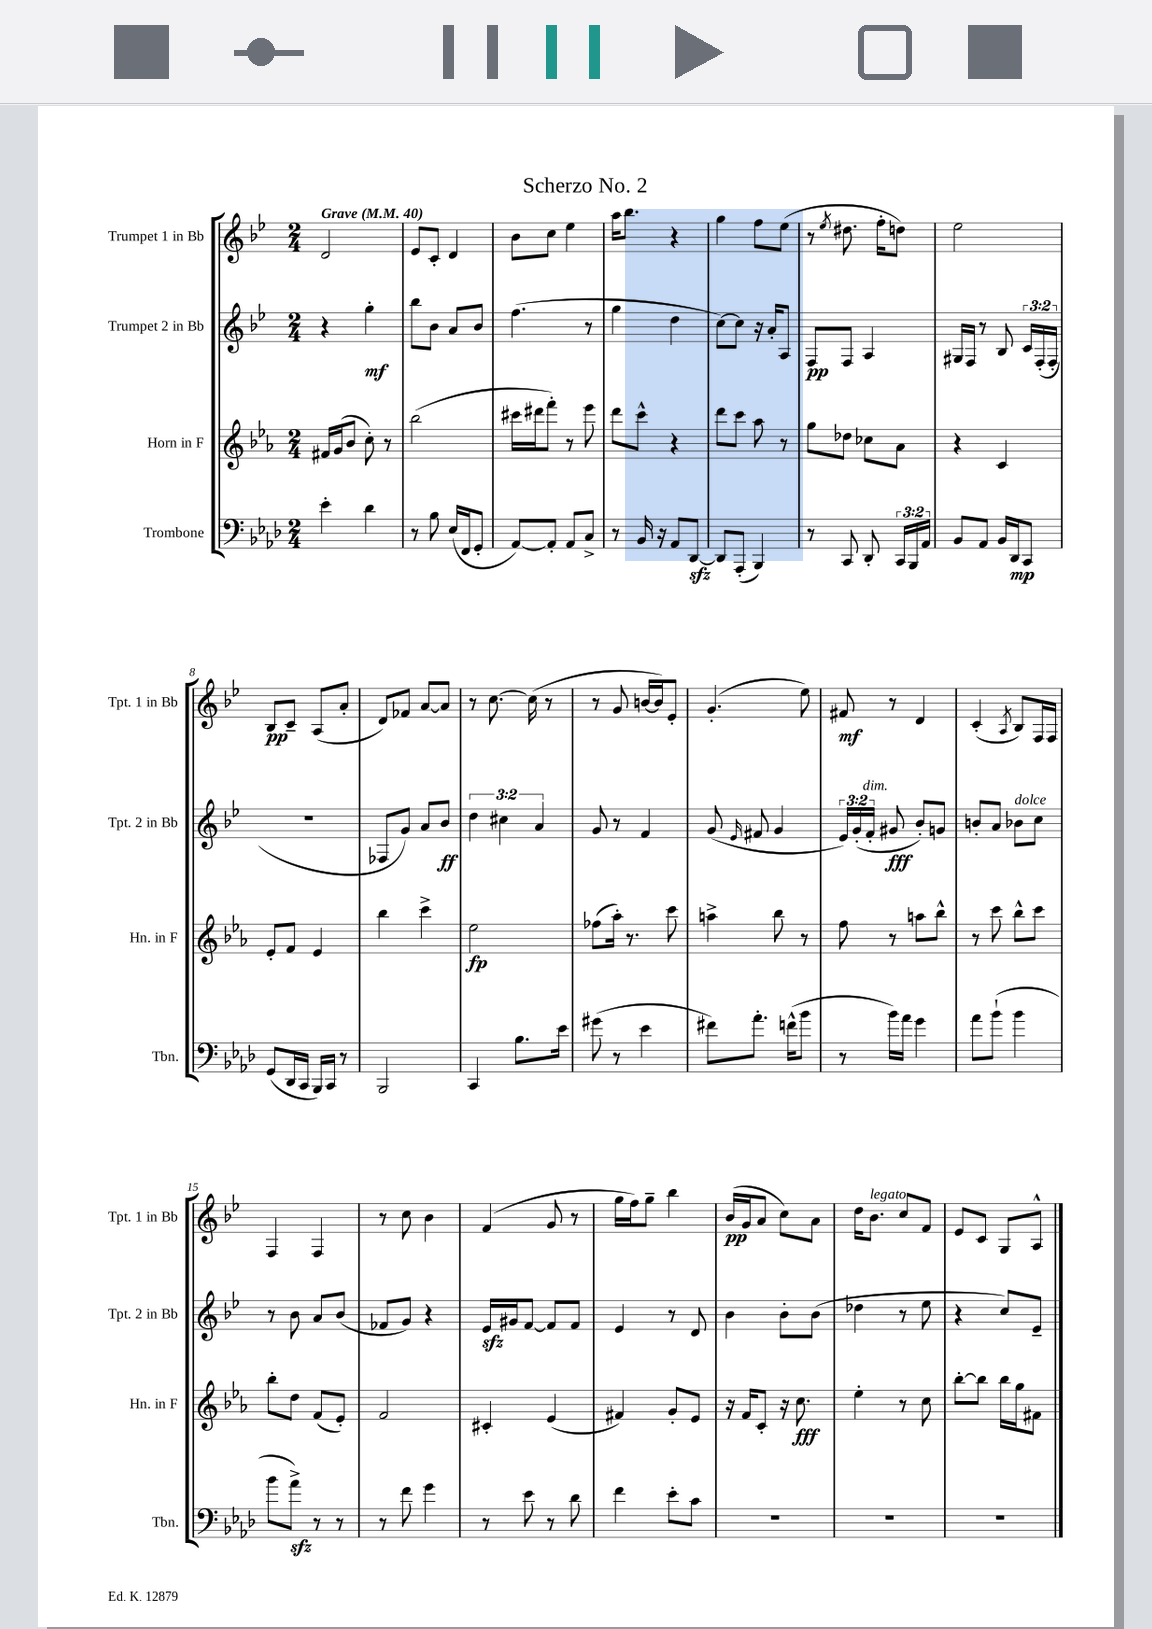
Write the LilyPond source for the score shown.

\header { title = "Scherzo No. 2" }
<<
\new StaffGroup <<
\new Staff = "s0" \with { instrumentName = "Trumpet 1 in Bb" shortInstrumentName = "Tpt. 1 in Bb" } {
    \clef treble \key bes \major \numericTimeSignature \time 2/4 \tempo "Grave" 4 = 40
    \autoBeamOff d'2 |
    ees'8[ c'8]-. d'4 |
    bes'8[ c''8] ees''4 |
    a''16[ bes''8.] r4 |
    g''4 f''8[ ees''8]( |
    r8 \acciaccatura { ees''8 } dis''8. f''16[-. d''8]) |
    ees''2 |
    bes8[\pp c'8]-- a8[( a'8]-. |
    d'8[) fes'8] a'8[~ a'8] |
    r8 c''8.~ c''16( r8 |
    r8 g'8 b'16[~ b'16) ees'8]-. |
    g'4.-.( ees''8) |
    fis'8\mf r8 d'4 |
    c'4-.( \acciaccatura { a8 } bes8[) f16 f16] |
    f4 f4 |
    r8 c''8 bes'4 |
    f'4( g'8 r8 |
    g''16[ f''16) g''8]-- bes''4 |
    bes'16[\pp( g'16 a'8] c''8[) a'8] |
    d''16[ bes'8.]^\markup { \italic "legato" } c''8[ f'8] |
    ees'8[ c'8] g8[ a8]-^ \bar "|." |
}
\new Staff = "s1" \with { instrumentName = "Trumpet 2 in Bb" shortInstrumentName = "Tpt. 2 in Bb" } {
    \clef treble \key bes \major \numericTimeSignature \time 2/4 \override Staff.TupletNumber.text = #tuplet-number::calc-fraction-text
    \autoBeamOff r4 g''4-.\mf |
    bes''8[ bes'8] a'8[ bes'8] |
    f''4.( r8 |
    g''4 d''4 |
    c''8[~) c''8] r16 a'16[-. a8] |
    f8[\pp f8] a4 |
    gis16[ f16] r8 bes8 \tuplet 3/2 { c'16[ f16-.( f16]-. } |
    R2 |
    fes8[ g'8]) a'8[ bes'8]\ff |
    \tuplet 3/2 { d''4 cis''4 a'4 } |
    g'8 r8 f'4 |
    g'8( \grace { ees'16 } fis'8 g'4 |
    \tuplet 3/2 { ees'16[) g'16-.( f'16]-.^\markup { \italic "dim." } } gis'8\fff bes'8[-.) g'8] |
    b'8[-. a'8] bes'8[^\markup { \italic "dolce" } c''8] |
    r8 bes'8 a'8[ bes'8]( |
    fes'8[ g'8]) r4 |
    ees'16[\sfz gis'16 f'8]~ f'8[ f'8] |
    ees'4 r8 d'8 |
    bes'4 bes'8[-. bes'8]( |
    des''4 r8 ees''8 |
    r4 c''8[) ees'8]-- \bar "|." |
}
\new Staff = "s2" \with { instrumentName = "Horn in F" shortInstrumentName = "Hn. in F" } {
    \clef treble \key ees \major \numericTimeSignature \time 2/4
    \autoBeamOff fis'16[ g'16( bes'8] c''8-.) r8 |
    bes''2( |
    cis'''16[ dis'''16 f'''8]-.) r8 ees'''8 |
    d'''8[ c'''8]-^ r4 |
    d'''8[ c'''8] aes''8 r8 |
    g''8[ des''8] ces''8[ aes'8] |
    r4 c'4 |
    ees'8[-. f'8] ees'4 |
    bes''4 c'''4-> |
    ees''2\fp |
    fes''8[( aes''16]-.) r8. c'''8 |
    a''4-> bes''8 r8 |
    f''8 r8 a''8[ bes''8]-^ |
    r8 c'''8 bes''8[-^ c'''8] |
    bes''8[-. d''8] f'8[( ees'8]-.) |
    f'2 |
    cis'4-. ees'4( |
    fis'4) g'8[-. ees'8] |
    r16 f'16[ c'8]-. r16 c''8.\fff |
    ees''4-. r8 c''8 |
    bes''8[~-. bes''8] bes''16[ g''16 fis'8] \bar "|." |
}
\new Staff = "s3" \with { instrumentName = "Trombone" shortInstrumentName = "Tbn." } {
    \clef bass \key aes \major \numericTimeSignature \time 2/4 \override Staff.TupletNumber.text = #tuplet-number::calc-fraction-text
    \autoBeamOff ees'4-. des'4 |
    r8 bes8 ees16[( f,16 g,8]-. |
    aes,8[~) aes,8]-. aes,8[ c8]-> |
    r8 bes,16 r16 aes,8[ des,8]~\sfz |
    des,8[ aes,,8]-.( bes,,4) |
    r8 c,8 des,8-. \tuplet 3/2 { c,16[ bes,,16 aes,16] } |
    bes,8[ aes,8] bes,16[ des,16\mp c,8] |
    g,8[( des,16 c,16] bes,,16[) c,16] r8 |
    bes,,2 |
    c,4 bes8.[ ees'16] |
    gis'8( r8 ees'4 |
    fis'8[) aes'8.]-. f'16[-^( bes'8] |
    r8 bes'16[) aes'16] g'4 |
    aes'8[ bes'8]-!( bes'4 |
    bes'8[ aes'8]->\sfz) r8 r8 |
    r8 f'8 g'4 |
    r8 ees'8 r8 des'8 |
    f'4 ees'8[-. c'8] |
    R2 |
    R2 |
    R2 \bar "|." |
}
>>
>>
